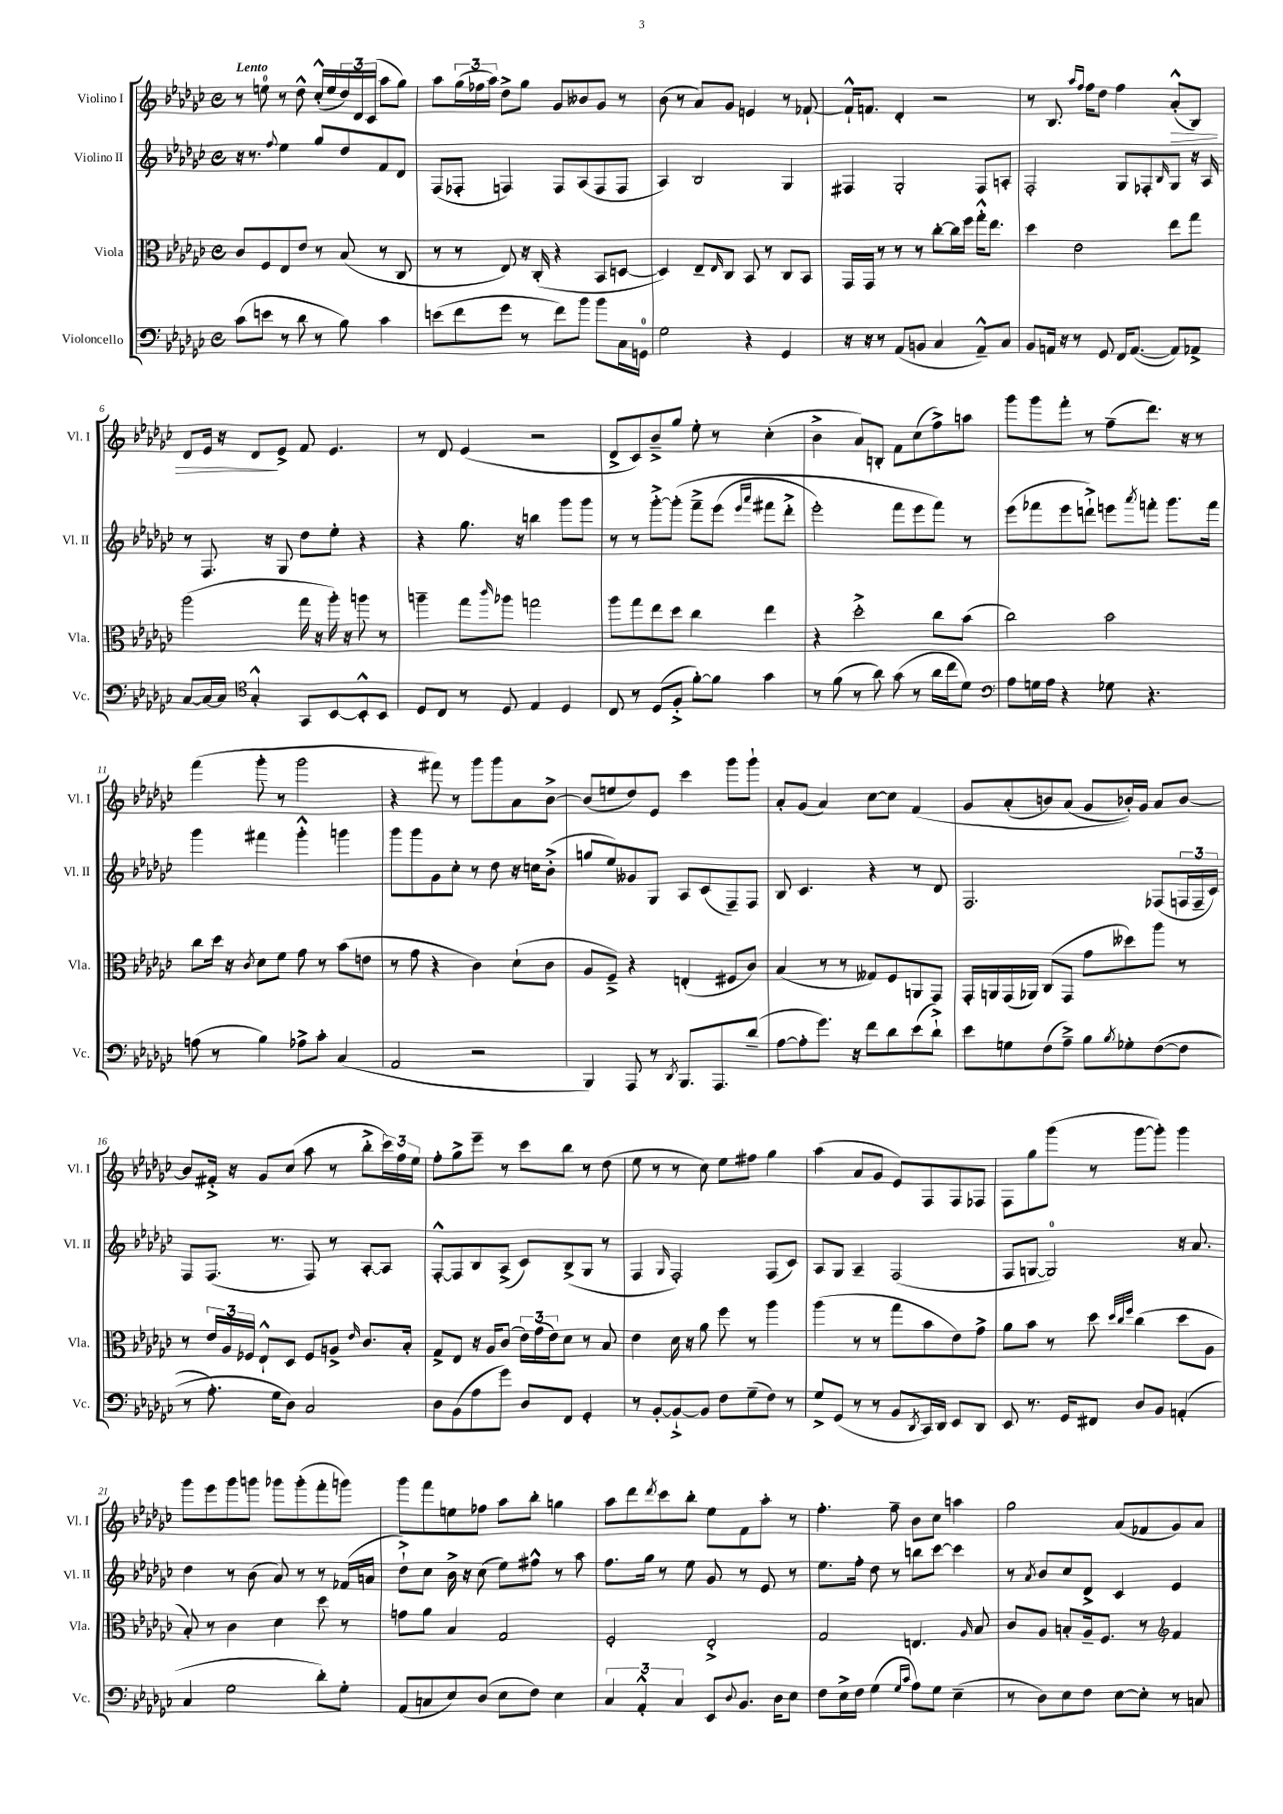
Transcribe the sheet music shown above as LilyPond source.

<<
\new StaffGroup <<
\new Staff = "s0" \with { instrumentName = "Violino I" shortInstrumentName = "Vl. I" } {
    \clef treble \key ges \major \defaultTimeSignature \time 4/4 \tempo "Lento"
    r8 e''8-0 r8 des''8-^ ces''16-.-^( e''16 \tuplet 3/2 { des''16) des'16 ces'16( } aes''8 ges''8) |
    aes''8 \tuplet 3/2 { ges''16( fes''16 aes''16) } des''8-> ges''8 ges'8 beses'8 ges'8 r8 |
    bes'8( r8 aes'8) ges'8 e'4 r8 fes'8~-! |
    fes'16-!-^ f'8. des'4-. r2 |
    r8 bes8. \grace { aes''16 f''16 } f''16 des''8 f''4 aes'8-.-^\>( bes8) |
    des'8 ees'16 r16 des'8\! ees'8-> f'8 ees'4. |
    r8 des'8 ees'4( r2 |
    des'8-> ces'8) bes'8---> ges''8 ees''8-. r8 ces''4-.( |
    bes'4-> aes'8) b8-. f'8 ces''8( f''8->) a''8 |
    ges'''8 ges'''8 f'''8-. r8 f''8--( des'''8.) r16 r8 |
    f'''4( ges'''8-. r8 ges'''2 |
    r4 fis'''8) r8 ges'''8 ges'''8 aes'8 bes'8~-> |
    bes'8( e''8 des''8) ees'8 ces'''4 ges'''8 ges'''8-! |
    aes'8-. ges'8( aes'4) ces''8~ ces''8 f'4\( |
    ges'8 aes'8-.( b'8) aes'8( ges'8 bes'16-.)\) ges'16 aes'8 bes'8~ |
    bes'8 fis'16-.-> r16 ges'8 ces''8( aes''8 r8 bes''8-.-> \tuplet 3/2 { ces'''16) f''16 ees''16 } |
    f''8-. ges''8-> ees'''8-- r8 ces'''8 bes''8 r8 des''8( |
    ees''8 r8 r8 ces''8) ees''8 fis''8 ges''4 |
    aes''4( aes'8 ges'8 ees'8) f8 f8 fes8 |
    f8 ges''8 ges'''8( r8 ges'''8~ ges'''8-.) ges'''4 |
    ges'''8 ees'''8 ges'''8 g'''8 ges'''8 ges'''8-.( f'''8-. g'''8) |
    ges'''8 f'''8 e''8 fes''8 aes''8 bes''8-. g''4 |
    aes''8 des'''8 \acciaccatura { des'''8 } ces'''8 bes''8-. ees''8 f'8 aes''8-. r8 |
    f''4.-. f''8-- bes'8 ces''8 a''4 |
    ges''2 aes'8( fes'8 ges'8) aes'8 \bar "|." |
}
\new Staff = "s1" \with { instrumentName = "Violino II" shortInstrumentName = "Vl. II" } {
    \clef treble \key ges \major \defaultTimeSignature \time 4/4
    r16 r8. \appoggiatura { f''8 } ees''4 ges''8 des''8 f'8 des'8 |
    f8( fes8-. f4) f8 aes8( f8 f8 |
    aes4) bes2 ges4 |
    fis4 ges2-. fis8 a8-. |
    f2-. ges8 fes8-. \grace { bes16 } ges8 r16 aes16 |
    r8 f8. r16 ges8 des''8 ees''8-. r4 |
    r4 ges''8. r16 b''4 ges'''8 ges'''8 |
    r8 r8 ges'''8~-.-> ges'''8-.\( f'''8---> ees'''8( \grace { ees'''16 aes'''16 } fis'''8 des'''8-.-> |
    ees'''2-.) f'''8 ees'''8 f'''8\) r8 |
    ees'''8( fes'''8 ees'''8 d'''8-!->) e'''8 \acciaccatura { aes'''8 } f'''8-. ges'''8. f'''16 |
    ges'''4 fis'''4 ges'''4-.-^ g'''4 |
    ges'''8 ges'''8 ges'8 ces''8-. r8 des''8 r16 c''16 bes'8-.->( |
    g''8 ees''8) geses'8 ges8 aes8 ces'8( f8--) f8 |
    bes8 ces'4. r4 r8 des'8 |
    f2. fes8( \tuplet 3/2 { f16 f16-- ces'16) } |
    f8 f8.( r8. f8) r8 aes8~-. aes8 |
    f8~-.-^ f8 bes8 aes8->( ces'8) bes8->( ges8 r8 |
    f4 \grace { ges16 } f2-.) f8( ces'8) |
    aes8 ges8 aes4-- f2( |
    f8 g8~ g2-0) r16 aes'8. |
    des''4 r8 bes'8( aes'8) r8 r8 fes'16( a'16 |
    des''8-!->) ces''8 bes'16-> r16 ces''8( ees''8) fis''8-^ r8 aes''8 |
    f''8. ges''16 r8 ees''8 ges'8 r8 ees'8 r8 |
    ees''8. f''16-. des''8 r8 b''8 ces'''8~ ces'''4 |
    r8 \acciaccatura { aes'8 } bes'8 ces''8 des'8-> ces'4 ees'4 \bar "|." |
}
\new Staff = "s2" \with { instrumentName = "Viola" shortInstrumentName = "Vla." } {
    \clef alto \key ges \major \defaultTimeSignature \time 4/4
    ces'8 f8 ees8 ees'8 r8 bes8( r8 ces8 |
    r8 r8 ees8) r16 ces16-.( r4 bes,8 d8~ |
    d4) ees8-- \grace { ees16 } ces8 bes,8 r8 ces8 bes,8 |
    ges,16 ges,16 r8 r8 r8 ces''8~-. ces''16 f''16 ges''16-.-^ ees''8. |
    des''4 ees'2 ees''8 ges''8 |
    aes''2( ges''16 r16 aes''16-.) r16 a''8 r8 |
    a''4-- ges''8 \grace { ces'''16 } aes''8 g''2 |
    aes''8 ges''8 ees''8 des''8 ces''4 ees''4 |
    r4 des''2-.-> ces''8 bes'8( |
    ces''2) bes'2 |
    ces''8 des''16 r16 \acciaccatura { ces'8 } des'8 f'8 ges'8 r8 bes'8( e'8 |
    r8 ges'8 r4 ces'4) des'8-!( ces'8 |
    aes8 f8--->) r4 e4-.( fis8 ces'8) |
    bes4( r8 r8 geses8) f8 a,8 ges,8 |
    ges,16-. a,16 ges,16( aes,16) ces8( ges,8 ges'8 deses''8) aes''8 r8 |
    r8 \tuplet 3/2 { ees'16 aes16 fes16 } ees8-!-^ des8 fes8 a8-> \grace { ees'16 } ces'8. bes16-. |
    ges8-> ees8 r16 aes16 ces'8( \tuplet 3/2 { ees'16) ges'16( ees'16) } des'8 r8 bes8 |
    ees'4 des'16 r16 aes'8 f''8 r8 aes''4 |
    aes''4( r8 r8 ges''8 bes'8 ees'8) ges'8-> |
    aes'8 bes'8 r8 des''8 \grace { des''32 ces''32 f''32 } ces''4( des''8 aes8 |
    bes8-.) r8 ces'4 des'4 des''8 r8 |
    g'8 aes'8 bes4 ges2 |
    f2-. ees2-.-> |
    ges2 e4. \grace { aes16 } bes8 |
    ces'8 aes8 b8-. aes16-- f8. r8 \clef treble f'4 \bar "|." |
}
\new Staff = "s3" \with { instrumentName = "Violoncello" shortInstrumentName = "Vc." } {
    \clef bass \key ges \major \defaultTimeSignature \time 4/4
    ces'8( e'8 r8 des'8 r8 bes8) ces'4 |
    e'8( f'8 ges'8 r8 f'8) bes'8 bes'8 ces16 g,16-0 |
    ges2 r4 ges,4 |
    r16 r16 r8 aes,8( b,8 ces4 aes,8---^) ces8 |
    bes,8 a,16 r16 r8 ges,8 f,16 a,8.~( a,8) aes,8-> |
    ces8~ ces16~ ces16 \clef tenor ges4-.-^ ges,8 bes,8~ bes,8-.-^ bes,8 |
    des8 ces8 r8 des8 ees4 des4 |
    ces8 r8 des8( f8-.-> f'8~-.) f'8 ges'4 |
    r8 f'8( r8 aes'8) ges'8( r8 aes'16 ces''16 des'8) |
    \clef bass aes8 g16 aes16 r4 ges8 r4. |
    a8( r8 bes4) aes8-> ces'8-. ces4( |
    aes,2 r2 |
    bes,,4) aes,,8 r8 \acciaccatura { des,8 } bes,,8. aes,,8. des'8--( |
    aes8~ aes8-. ges'8.) r16 f'8 des'8 ees'8( des'8-!->) |
    ees'8 g8 f8( aes8--->) bes8 \acciaccatura { bes8 } ges8-. f8~(\( f8 |
    r8 aes8.-.) ges16 des8\) ces2 |
    des8 bes,8( aes8 ges'8) des8 f,8 ges,4-. |
    r8 bes,8~-. bes,8~-!-> bes,8 f8 ges8--( f8) r8 |
    ges8-> ges,8( r8 r8 bes,8 \acciaccatura { des,8 } ces,16) des,16 ees,8 des,8 |
    ees,8 r8. ges,16 fis,8 des8 bes,8 a,4-.( |
    ces4 ges2 des'8-.) ges8-. |
    aes,8( c8 ees8) des8( ees8 f8) ees4 |
    \tuplet 3/2 { ces4 aes,4-.-^ ces4 } ees,8 \appoggiatura { des8 } bes,8. des16 ees8 |
    f8 ees16-> f16 ges4( \grace { ges16 ces'16 } aes8) ges8 ees4--( |
    r8 des8) ees8 f8 ees8~ ees8-. r8 c8 \bar "|." |
}
>>
>>
